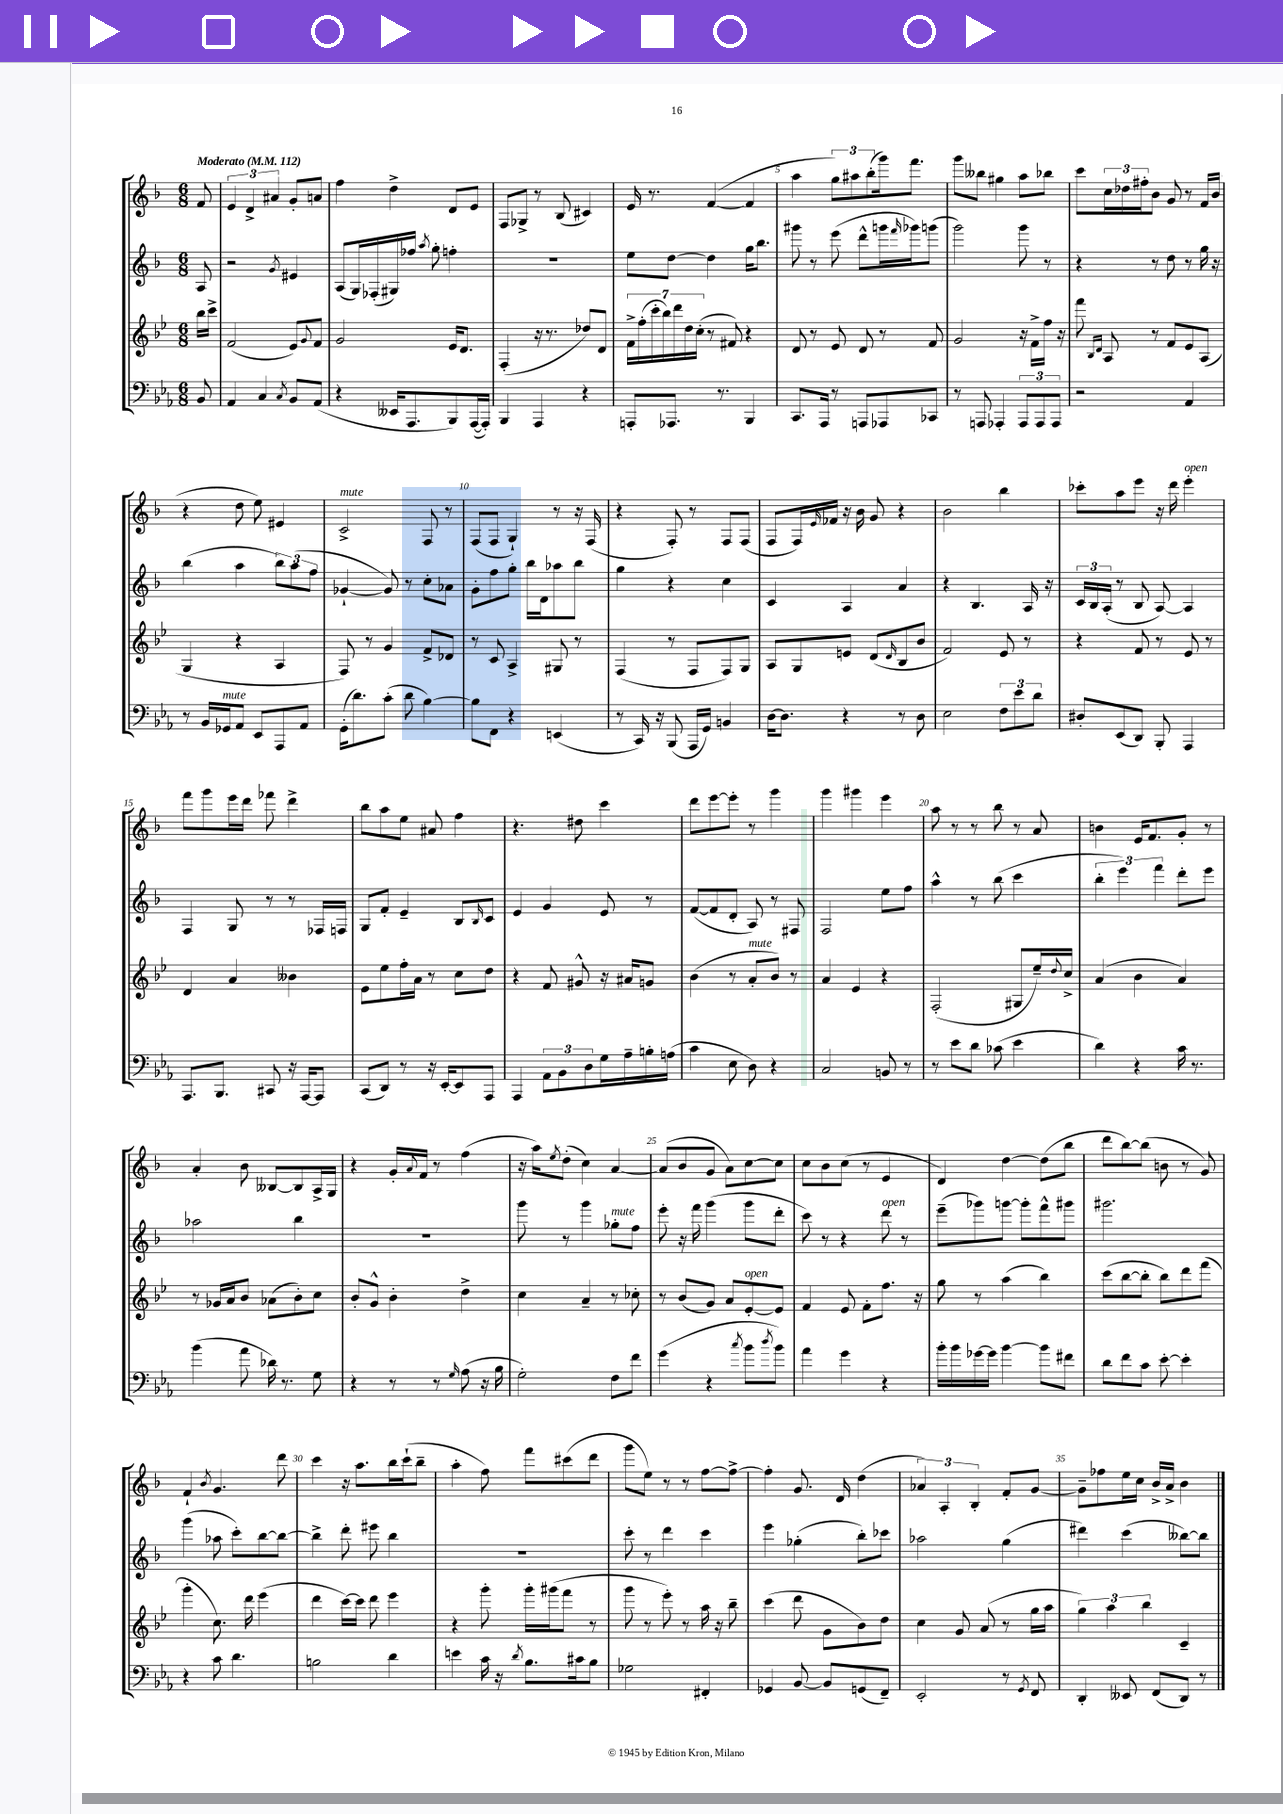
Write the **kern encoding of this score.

**kern	**kern	**kern	**kern
*staff4	*staff3	*staff2	*staff1
*clefF4	*clefG2	*clefG2	*clefG2
*k[b-e-a-]	*k[b-e-]	*k[b-]	*k[b-]
*M6/8	*M6/8	*M6/8	*M6/8
*MM112	*MM112	*MM112	*MM112
8BB-	16bb-	8A	8f
.	16ccc^	.	.
=	=	=	=
4AA-	(2f	2r	6e
.	.	.	6d^
4C	.	.	.
.	.	.	6a#
8qC	.	8qg	.
8BB-	8e-)	4e#	8g'
.	8qqg	.	.
(8AA-	8f	.	8a
=	=	=	=
4r	2g	(8A	4ff
.	.	16G)	.
.	.	(16F-'	.
16EE--	.	16G#)	4dd^
8.AAA-	.	16ff-	.
.	.	8qaa	.
.	.	8gg'	.
8BBB-)	16e-	4ff'	8d
.	8.d	.	.
([16AAA-	.	.	8e
16AAA-'])	.	.	.
=	=	=	=
4BBB-	(4F'	2.r	8F
.	.	.	8G-^
4AAA-	16r	.	8r
.	8.r	.	.
.	.	.	(8B-
4r	8dd-)	.	4c#)
.	8d	.	.
=	=	=	=
8AAA'	28f^	8ee	16e
.	(28ff'	.	.
.	.	.	8.r
.	28ccc'	.	.
.	28bb-)	.	.
8.AAA-	.	[8dd	.
.	28ddd	.	.
.	28dd	.	.
.	(28cc'	.	.
.	8r	4dd]	([4f
8.r	.	.	.
.	8f#)	.	.
4BBB-	4r	16gg	4f]
.	.	8.bb-	.
=	=	=	=
8.CC	8d	8ggg#	4aa
.	8r	8r	.
16AAA-	.	.	.
8r	8e-	(8eee	12gg)
.	.	.	12aa#
8AAA	8d	8ddd^^	.
.	.	.	(12bb-'
8AAA-	8r	16ggg	16ggg)
.	.	16qqfff	.
.	.	16ggg-)	8.fff
8CC-	8f	(8ggg	.
=	=	=	=
8r	2g	2ggg)	8ggg
8AAA	.	.	8bb--
4AAA-'	.	.	4gg#
12AAA-	16r	8ggg	8aa
.	16f^	.	.
12AAA-	.	.	.
.	16ff	8r	8bb-
12AAA-	.	.	.
.	16r	.	.
=	=	=	=
2r	8fff	4r	8ccc
.	16qqB-	.	.
.	16qqd	.	.
.	8A	.	24cc
.	.	.	24dd-
.	.	.	24ff#'
.	8r	8r	8b-
.	8f	8dd	8g
4AA-	8e-	8r	8r
.	(8A	16gg	16f
.	.	16r	(16b-
=	=	=	=
8r	4G	(4bb-	4r
16BB-	.	.	.
16GG-	.	.	.
8AA-	4r	4aa	8dd
8EE-	.	.	8ee)
8AAA-	4A	12bb-)	4e#
.	.	(12aa	.
8AA-	.	.	.
.	.	12ff	.
=	=	=	=
(16GG'	8F)	[4g-`	2c^
8.d)	.	.	.
.	8r	.	.
(8c'	4g	8g-])	.
8d	.	8r	.
[4B-)	8f^	8cc'	8F
.	8d-	8a-	8r
=	=	=	=
8B-]	8r	8g'	(8F
8FF	8c	8ff	8F
4r	4A^	8gg'	4G`)
.	.	16bb-	.
.	.	16d	.
(4EE	8G#	8aa-	8r
.	8r	8bb-	16r
.	.	.	(16F
=	=	=	=
8r	(4F	4gg	4r
16CC)	.	.	.
16r	.	.	.
(8BBB-	8r	4r	8F')
16AAA-	8F	.	8r
16GG)	.	.	.
4BB	8F)	4cc	8F
.	8G	.	(8F
=	=	=	=
[16D	8A	4c	8F
8.D]	.	.	.
.	8G	.	16F)
.	.	.	16qqe
.	.	.	16f-
4r	8e	4A	16r
.	.	.	16b-
.	(8d	.	8g
.	16qqd	.	.
8r	8B-	4a	4r
8D	8b-	.	.
=	=	=	=
2E-	2f)	4r	2b-
.	.	4.B-	.
12F	8e-	.	4bb-
12e-	.	.	.
.	8r	16A	.
12d	.	.	.
.	.	16r	.
=	=	=	=
8D#'	4r	24c	8ccc-'
.	.	24B-	.
.	.	(24A'	.
(8EE-	.	8r	8aa
8DD)	8f	8B-	8eee
8BBB-'	8r	[8A)	16r
.	.	.	16ddd
4AAA-	8e-	4A]	4eee'
.	8r	.	.
=	=	=	=
8.AAA-	4d	4F	8fff
.	.	.	8ggg
8.BBB-	.	.	.
.	4a	8G	16eee
.	.	.	16ddd
8CC#	.	8r	8fff-
16r	4b--	8r	4ddd^
[16AAA-	.	.	.
8AAA-]	.	16F-	.
.	.	16F	.
=	=	=	=
(8CC	8e-	8G	8bb-
8DD)	8ee-	8f'	8aa
8r	16ff'	4e~	8ee
.	16a	.	.
16r	8r	.	8a#
[16EE-'	.	.	.
8EE-]	8cc	8B-	4ff
.	.	16qqB-	.
8AAA-	8dd	8c	.
=	=	=	=
4AAA-	4r	4e	4.r
12AA-	8f	4g	.
12BB-	.	.	.
.	8g#^^	.	8dd#
12D	.	.	.
16G	16r	8e	4ccc
16A-~	16a#	.	.
16B'	8g	8r	.
(16A	.	.	.
=	=	=	=
4c	(4b-	([8f	8ddd
.	.	8f]	[8eee
8E-	8r	8d'	8eee']
8D)	8a'	8A)	8r
4r	8b-)	8r	4ggg
.	8r	8F#	.
=	=	=	=
2C	4a	2F	4ggg
.	4e-	.	4ggg#
8BB	4r	8ee	4eee
8r	.	8ff	.
=	=	=	=
8r	(2F'	4aa^^	8aa
8e-	.	.	8r
8d	.	8r	8r
(8c-	.	(8bb-	8bb-
4e-	8G#	4ccc	8r
.	16ee-~)	.	8a
.	8qqdd	.	.
.	16cc^	.	.
=	=	=	=
4d)	(4a	6bb-'	4b
.	.	6eee)	.
4r	4b-	.	16e
.	.	.	8.f
.	.	6fff	.
16c	4a)	8ddd'	8g'
8.r	.	.	.
.	.	8eee	8r
=	=	=	=
(4b-	8r	2aa-	4a'
.	16g-	.	.
.	16a	.	.
8a-	8b-	.	8b-
16d-)	(8a-	.	[8B--
8.r	.	.	.
.	8b-')	4bb-	8B--]
8G	8cc	.	16A^
.	.	.	16G
=	=	=	=
4r	8b-'	2.r	4r
.	8g^^	.	.
8r	4b-'	.	16g'
.	.	.	8qqa
.	.	.	16f
8r	.	.	8r
16qqG	.	.	.
(8A-	4dd^	.	(4ff
16r	.	.	.
16B-	.	.	.
=	=	=	=
2G')	4cc	8ggg	16r
.	.	.	16aa)
.	.	.	8qee
.	.	8r	(8dd'
.	4a~	4ggg	4cc)
8F	8r	8gg-'	[4a
8f	8cc-'	8ff	.
=	=	=	=
(4g	8r	8eee'	(8a]
.	(8b-	16r	8b-
.	.	16fff	.
4r	8g)	(4ggg	8g
.	8a	.	8a)
8qcc	.	.	.
8b-	[8e-'	8ggg	[8cc
8qdd	.	.	.
8b-)	8e-]	8ddd'	8cc]
=	=	=	=
4a-	4f	8ccc)	8cc
.	.	8r	8b-
4g	8e-	4r	(8cc
.	8f'	.	8r
4r	8.ff	8ddd	4e
.	.	8r	.
.	16r	.	.
=	=	=	=
16b-'	8gg	(8eee~	4d)
16b-	.	.	.
[16g-	8r	8ggg-)	.
16g-]	.	.	.
[4b-	(4aa	[8ggg	[4dd
.	.	8ggg']	.
8b-]	4bb-)	8fff^^	(8dd]
8f#	.	8ggg#	8bb-
=	=	=	=
8d	(8ccc	2.ggg#	8ddd
8f	[8bb-	.	[8bb-)
8c	8bb-']	.	(8bb-]
[8e-'	8bb-)	.	8b
4e-']	8ddd	.	8r
.	(8fff	.	8g)
=	=	=	=
4r	4ggg'	(4ggg	4f`
.	.	.	8qb-
8c	8.cc)	8aa-	4.g
4.d	.	8ccc')	.
.	16ddd	.	.
.	(4eee-	[8bb-	.
.	.	8bb-_	8ddd
=	=	=	=
2B	4ddd	4bb-^]	4ccc
.	[16ccc)	8ddd'	16r
.	16ccc]	.	8.aa
.	8ddd	8eee#	.
4d	4eee-	4bb-	16bb-
.	.	.	(16ccc`
.	.	.	8bb-~
=	=	=	=
4e	4r	2.r	4aa'
16c	8ggg'	.	8ff)
16r	.	.	.
8qd	.	.	.
8.B-	16ggg'	.	8fff
.	(16ggg#	.	.
.	8fff	.	(8ccc#
16c#	.	.	.
8B-	8r	.	8ddd
=	=	=	=
2G-	8ggg	8ccc'	8ggg
.	8r	8r	8ee)
.	8eee-')	4ddd	8r
.	8r	.	8r
4FF#'	16aa	4ccc	[8ff
.	16r	.	.
.	8bb-~	.	8ff^_
=	=	=	=
4GG-	(4ccc	4eee	4ff']
[8BB-	8ddd	(4gg-'	8.g
8BB-]	8g	.	.
.	.	.	16d
(8GG	8b-)	8bb-')	(4dd
8FF~)	8dd	8ccc-	.
=	=	=	=
2EE-'	4cc	2aa-	6a-)
.	.	.	6A'
.	8g	.	.
.	.	.	6B-'
.	(8a	.	.
8r	8r	(4gg	8f'
8qGG	.	.	.
8FF	16gg	.	[8g
.	16aa	.	.
=	=	=	=
4DD'	6gg)	4ddd#)	8g~]
.	.	.	8ff-
.	6aa	.	.
8EE--	.	(4ccc	16ee
.	.	.	16cc
.	6bb-	.	.
(8FF	.	.	16b-^
.	.	.	16a^
8DD)	4c~	[8bb--)	4b-
8r	.	8bb--]	.
==	==	==	==
*-	*-	*-	*-
